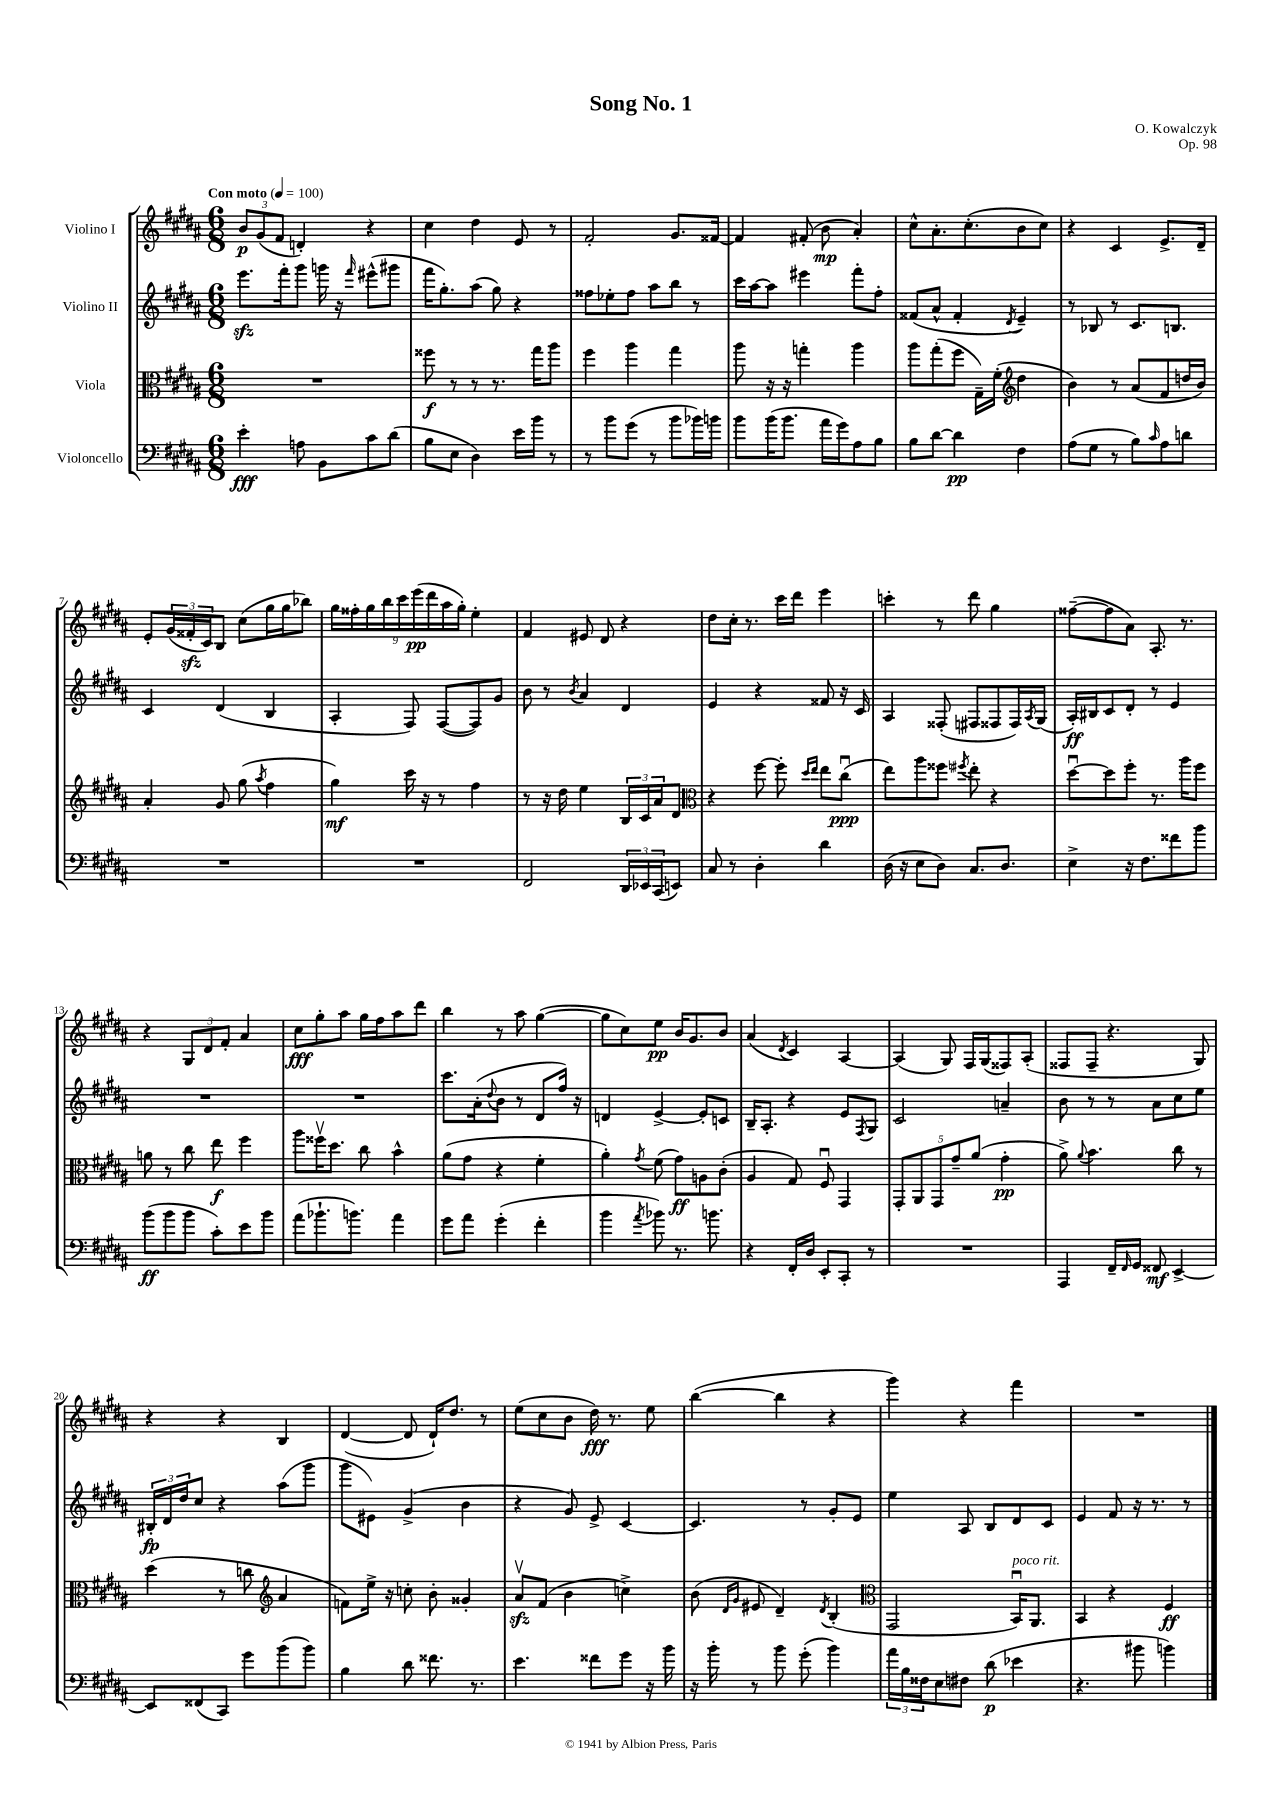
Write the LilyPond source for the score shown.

\header { title = "Song No. 1" composer = "O. Kowalczyk" opus = "Op. 98" }
<<
\new StaffGroup <<
\new Staff = "s0" \with { instrumentName = "Violino I" } {
    \clef treble \key b \major \numericTimeSignature \time 6/8 \tempo "Con moto" 4 = 100
    \tuplet 3/2 { b'8\p gis'8( fis'8 } d'4-.) r4 |
    cis''4 dis''4 e'8 r8 |
    fis'2-. gis'8. fisis'16~ |
    fisis'4 fis'8-.( b'8\mp ais'4-.) |
    cis''8-^ ais'8.-. cis''8.-.( b'8 cis''8) |
    r4 cis'4 e'8.-> dis'16-- |
    e'8-. \tuplet 3/2 { gis'16( fisis'16-.\sfz cis'16) } b8 cis''8( gis''16 gis''16 bes''8) |
    \tuplet 9/8 { gis''16 fisis''16-. gis''16 b''16 cis'''16 e'''16\pp( dis'''16 ais''16 gis''16-.) } e''4-. |
    fis'4 eis'8 dis'8 r4 |
    dis''8 cis''16-. r8. cis'''16 dis'''16 e'''4 |
    c'''4-. r8 dis'''8 gis''4 |
    fisis''8~--( fisis''8 ais'8) ais8.-. r8. |
    r4 \tuplet 3/2 { gis8 dis'8 fis'8-. } ais'4 |
    cis''8\fff gis''8-. ais''8 gis''16 fis''16 ais''8 dis'''8 |
    b''4 r8 ais''8 gis''4~( |
    gis''8 cis''8) e''8\pp b'16 gis'8. b'8 |
    ais'4( \acciaccatura { dis'8 } cis'4) ais4~ |
    ais4( gis8) fis16 gis16( fisis8) ais8-.( |
    fisis8 fisis8-- r4. gis8) |
    r4 r4 b4 |
    dis'4~( dis'8 dis'16-!) dis''8. r8 |
    e''8( cis''8 b'8 dis''16\fff) r8. e''8 |
    b''4~( b''4 r4 |
    gis'''4) r4 fis'''4 |
    R2. \bar "|." |
}
\new Staff = "s1" \with { instrumentName = "Violino II" } {
    \clef treble \key b \major \numericTimeSignature \time 6/8
    e'''8.\sfz fis'''16-. gis'''8 g'''16 r16 \grace { fis'''16 } eis'''8-^( gis'''8 |
    fis'''16 gis''8.-.) ais''8( gis''8) r4 |
    fisis''8 ees''8-. fisis''8 ais''8 b''8 r8 |
    cis'''16 ais''16~ ais''8 eis'''4 fis'''8-. fis''8-. |
    fisis'8( ais'8-^ fisis'4-. \acciaccatura { dis'8 } e'4--) |
    r8 bes8 r8 cis'8. b8. |
    cis'4 dis'4( b4 |
    ais4-. fis8) fis8~( fis8) gis'8 |
    b'8 r8 \acciaccatura { b'8 } ais'4 dis'4 |
    e'4 r4 fisis'8 r16 cis'16 |
    ais4 fisis8-.( fis8 fisis8 fisis16) \acciaccatura { ais8 } gis16( |
    ais16-.\ff) bis16 cis'8 dis'8-. r8 e'4 |
    R2. |
    R2. |
    cis'''8. ais'16-.( \appoggiatura { dis''8 } b'8 r8 dis'8 fis''16) r16 |
    d'4 e'4~-> e'8-. c'8 |
    b16-- ais8.-. r4 e'8 \acciaccatura { fis8 } gis8 |
    cis'2 a'4-- |
    b'8 r8 r8 ais'8 cis''8 e''8 |
    \tuplet 3/2 { bis16-.\fp dis'16 dis''16 } cis''8 r4 ais''8( gis'''8 |
    gis'''8 eis'8) gis'4->( b'4 |
    r4 gis'8) e'8-> cis'4~ |
    cis'4. r8 gis'8-. e'8 |
    e''4 ais8 b8 dis'8 cis'8 |
    e'4 fis'8 r16 r8. r8 \bar "|." |
}
\new Staff = "s2" \with { instrumentName = "Viola" } {
    \clef alto \key b \major \numericTimeSignature \time 6/8
    R2. |
    fisis''8\f r8 r8 r8. gis''16 ais''8 |
    fis''4 ais''4 gis''4 |
    ais''8 r16 r16 g''4-. ais''4 |
    ais''8 gis''8-.( fis''8 gis16--) fis'16-.( \clef treble dis''4 |
    b'4) r8 ais'8( fis'8 d''16 b'16) |
    ais'4-. gis'8 gis''8( \acciaccatura { ais''8 } fis''4 |
    gis''4\mf) cis'''16 r16 r8 fis''4 |
    r8 r16 dis''16 e''4 \tuplet 3/2 { b16 cis'16 ais'16 } dis'8 |
    \clef alto r4 fis''8~ fis''8-. \grace { dis''16 e''16 } e''8 cis''8\downbow\ppp( |
    e''8) ais''8 fisis''8 \acciaccatura { fis''8 } e''8-. r4 |
    dis''8~\downbow dis''8 fis''8-. r8. ais''16 fis''8 |
    a'8 r8 cis''8 e''8\f fis''4 |
    ais''8 fisis''16\upbow dis''8. cis''8 b'4-^ |
    ais'8( gis'8 r4 fis'4-. |
    ais'4-.) \acciaccatura { gis'8 } fis'8( gis'8\ff) a8 cis'8-.( |
    ais4 gis8) fis8\downbow gis,4 |
    \tuplet 5/4 { gis,8-. ais,8 gis,8 gis'8-- ais'8( } gis'4-.\pp |
    ais'8->) \appoggiatura { ais'8 } b'4. cis''8 r8 |
    dis''4( r8 c''8 \clef treble ais'4 |
    f'8) e''16-> r16 c''8-. b'8-. gisis'4-. |
    ais'8\upbow\sfz fis'8( b'4 c''4->) |
    b'8( \grace { dis'16 gis'16 } eis'8 dis'4--) \acciaccatura { dis'8 } b4-.( |
    \clef alto gis,2 b,16\downbow^\markup { \italic "poco rit." }) ais,8. |
    b,4 r4 fis4\ff \bar "|." |
}
\new Staff = "s3" \with { instrumentName = "Violoncello" } {
    \clef bass \key b \major \numericTimeSignature \time 6/8
    e'4-.\fff a8 b,8 cis'8 dis'8( |
    b8 e8 dis4) e'16 b'16 r8 |
    r8 b'8 gis'8( r8 b'8 bes'16) b'16 |
    b'8 b'16( b'8. ais'16 gis'16) ais8 b8 |
    b8 dis'8~ dis'4\pp fis4 |
    ais8( gis8 r8 b8) \grace { cis'16 } ais8 d'8 |
    R2. |
    R2. |
    fis,2 \tuplet 3/2 { dis,16 ees,16 cis,16( } e,8) |
    cis8 r8 dis4-. dis'4 |
    dis16( r16 e8 dis8) cis8. dis8. |
    e4-> r16 fis8. fisis'8 b'8 |
    b'8\ff( b'8 b'8 cis'8-.) e'8 b'8 |
    ais'8( bes'8.-! b'8.) ais'4 |
    gis'8 ais'8 gis'4-.( fis'4-. |
    b'4 \acciaccatura { ais'8 } bes'8) r8. b'8. |
    r4 fis,16-. dis16 e,8-. cis,8-. r8 |
    R2. |
    ais,,4 fis,16-- \grace { fis,16 } gis,16 fisis,8\mf e,4~-> |
    e,8 fisis,8( cis,8) gis'8 b'8( b'8) |
    b4 dis'8 fisis'8. r8. |
    e'4. fisis'8 gis'8 r16 b'16 |
    r16 b'16-. r8 b'8 gis'8-.( b'4) |
    \tuplet 3/2 { ais'16 b16 fisis16 } e8 fis8 dis'8\p( ees'4 |
    r4. bis'8 b'4) \bar "|." |
}
>>
>>
